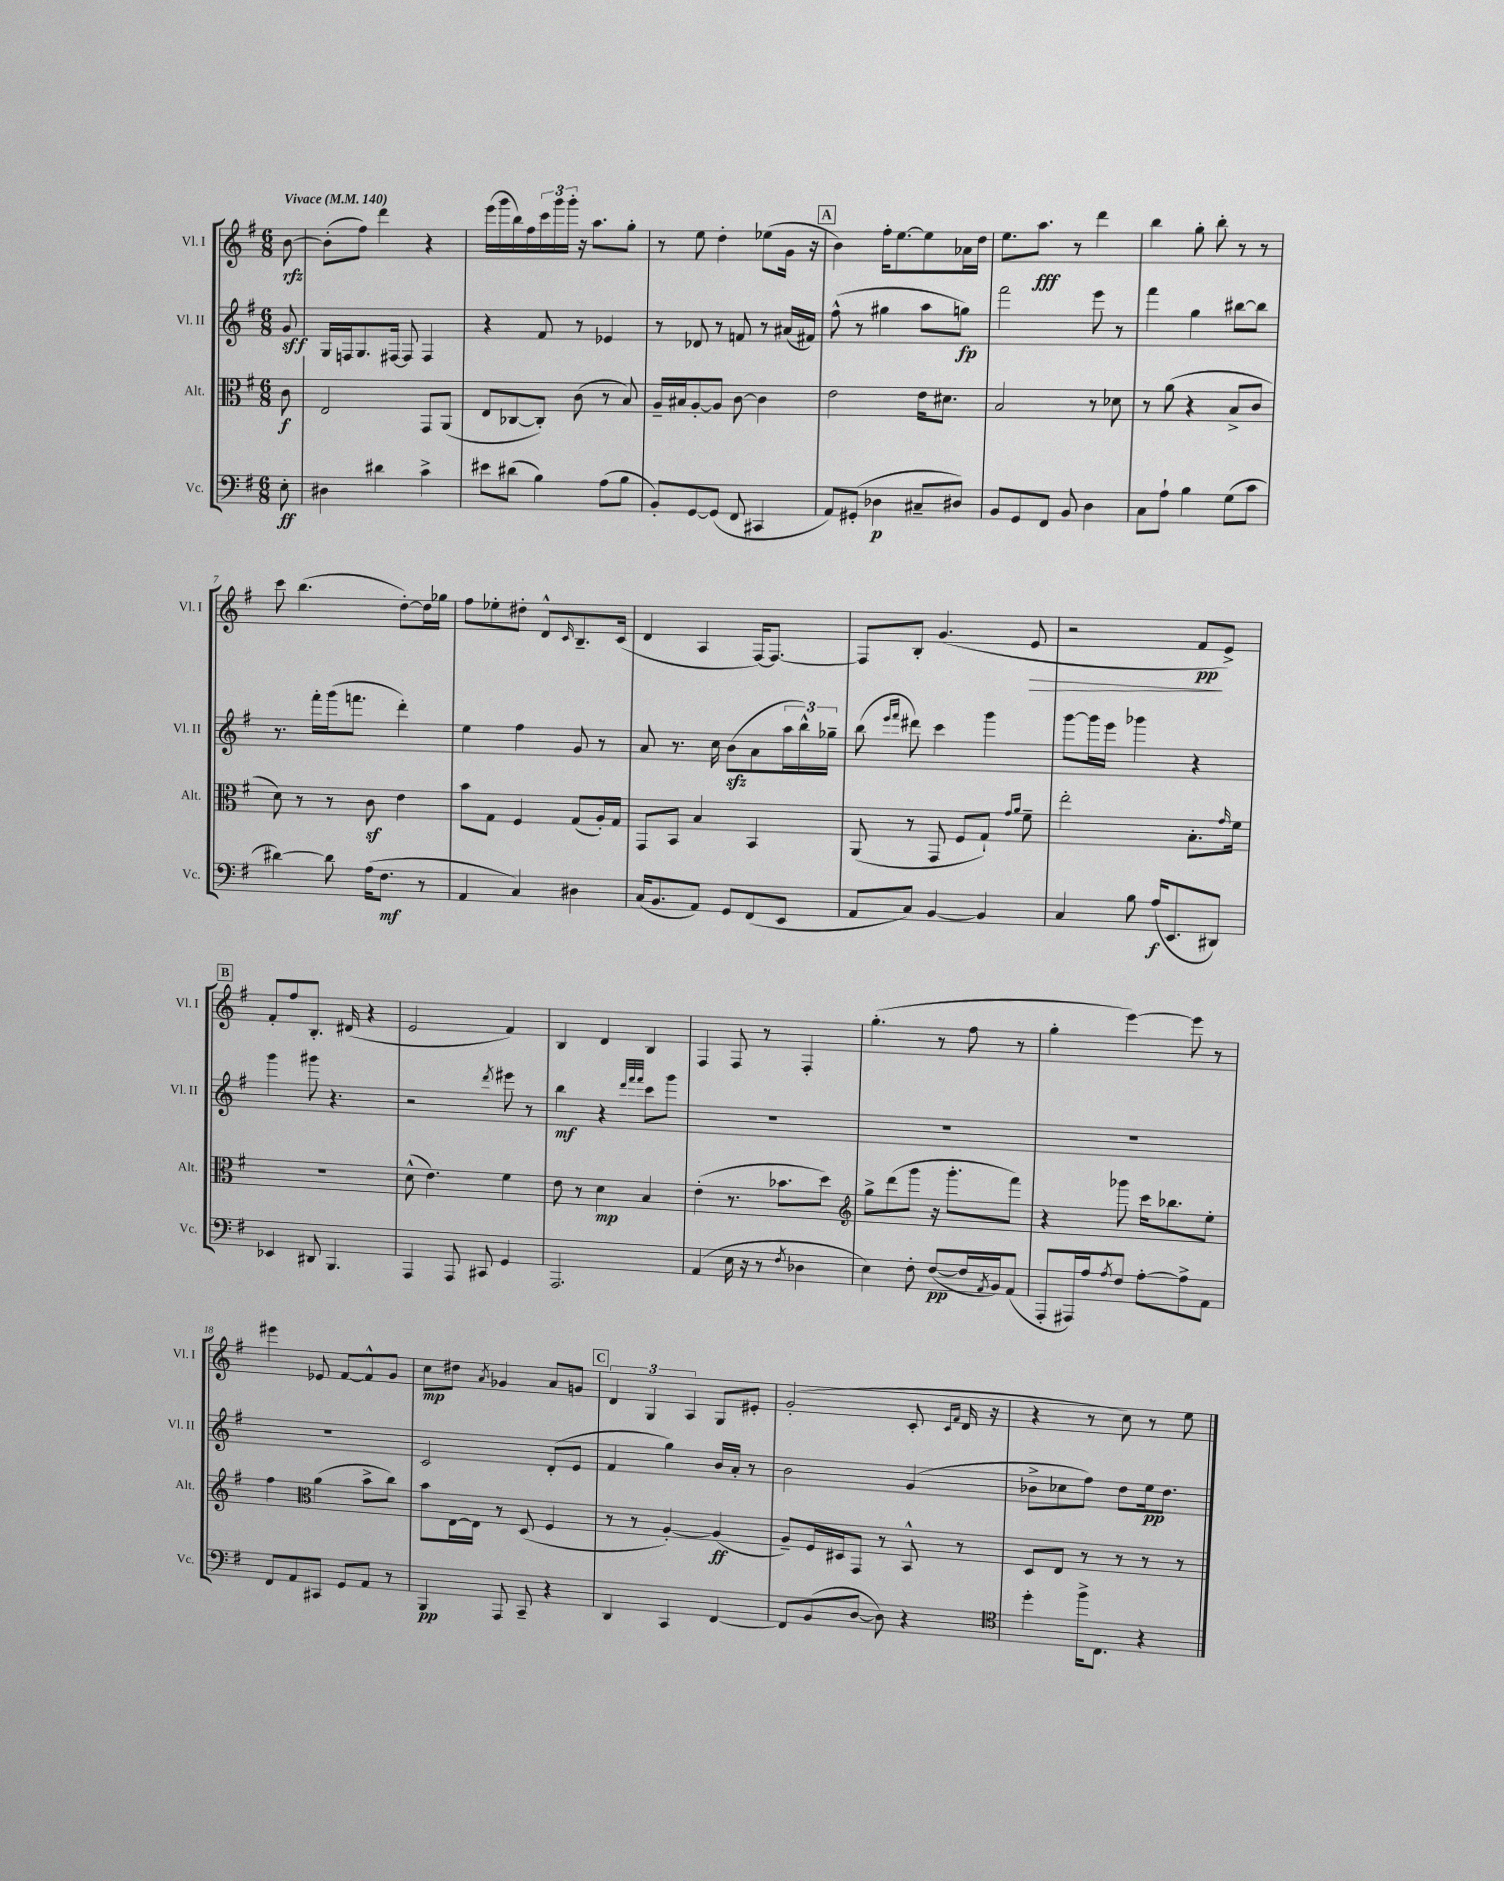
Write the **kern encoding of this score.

**kern	**kern	**kern	**kern
*staff4	*staff3	*staff2	*staff1
*clefF4	*clefC3	*clefG2	*clefG2
*k[f#]	*k[f#]	*k[f#]	*k[f#]
*M6/8	*M6/8	*M6/8	*M6/8
*MM140	*MM140	*MM140	*MM140
8E'	8c	8g	[8b
=	=	=	=
4D#	2E	16G	(8b']
.	.	16F	.
.	.	8.G	8ff#)
4d#	.	.	4ddd
.	.	[16F#	.
.	.	8F#]	.
4c^	8GG	4F#	4r
.	(8AA	.	.
=	=	=	=
8e#	8E	4r	(16eee
.	.	.	16ggg
(8d#	[8C-	.	16bb)
.	.	.	16ff#
4B)	8C-'])	8f#	24ccc
.	.	.	24ggg
.	.	.	24ggg'
.	(8c	8r	16r
.	.	.	8.aa
(8A	8r	4e-	.
8B	8B)	.	8gg'
=	=	=	=
8BB')	16A~	8r	8r
.	16B#	.	.
[8GG	[8A'	8d-	8ee
(8GG]	8A]	8r	4dd'
8FF#	[8c	8f	.
4CC#	4c]	8r	(8ee-
.	.	(16a#	16g
.	.	16f#)	16r
=	=	=	=
8AA)	2e	(8ff#^^	4b)
(8GG#'	.	8r	.
4D-	.	4gg#	16ff#'
.	.	.	[8.ee
8C#~	16e	8aa	8ee]
.	8.d#	.	.
8D#)	.	8gg)	16a-
.	.	.	16dd
=	=	=	=
8BB	2B	2fff#	8.ee
8GG	.	.	.
.	.	.	8.aa
8FF#	.	.	.
8BB	.	.	8r
4D	8r	8eee	4ddd
.	8d-	8r	.
=	=	=	=
8C	8r	4fff#	4bb
8A`	(8a	.	.
4B	4r	4gg	8gg'
.	.	.	8bb'
(8G	8B^	[8bb#	8r
8c	8c	8bb#]	8r
=	=	=	=
[4d#)	8d)	8.r	8ccc
.	8r	.	(4.bb
.	.	16fff#'	.
8d#]	8r	(16ggg	.
.	.	8.fff	.
(16A	8c	.	.
8.F#	.	.	.
.	4e	4ddd')	[8dd')
8r	.	.	16dd]
.	.	.	16gg-
=	=	=	=
4AA	8b	4ee	8ff#
.	8G	.	8ee-'
4C)	4F#	4ff#	8dd#'
.	.	.	8d^^
.	.	.	16qqc
4D#	(8G	8g	8.B~
.	16A')	8r	.
.	16G	.	(16c
=	=	=	=
(16C	8GG	8a	4d
8.BB	.	.	.
.	8BB	8.r	.
8AA)	4B	.	4A
.	.	16cc	.
8GG	.	(8b	.
(8FF#	4BB	8a	[16F#)
.	.	.	8.F#_
8EE	.	24aa	.
.	.	24bb^^)	.
.	.	24gg-~	.
=	=	=	=
8AA	(8AA	(8bb	8F#]
.	.	16qqeee	.
.	.	16qqfff#	.
8C)	8r	8ddd#)	8B'
[4BB	8GG	4ccc	(4.g
.	8F#	.	.
4BB]	8G`)	4ggg	.
.	16qqg	.	.
.	16qqa	.	.
.	8f#~	.	8e
=	=	=	=
4C	2ee'	[8ggg	2r
.	.	16ggg]	.
.	.	16eee	.
8B	.	4ggg-	.
(16A	.	.	.
8.EE	.	.	.
.	8.B'	4r	8f#
8DD#)	.	.	8e^)
.	16qqg	.	.
.	16f#	.	.
=	=	=	=
4EE-	2.r	4ggg	8f#'
.	.	.	8ff#
8DD#	.	8ggg#	8.B'
4.BBB	.	4.r	.
.	.	.	(16d#
.	.	.	4r
=	=	=	=
4AAA	(8d^^	2r	2e
.	4.e)	.	.
8AAA	.	.	.
8CC#	.	.	.
.	.	8qddd	.
4GG	4f#	8eee#	4f#)
.	.	8r	.
=	=	=	=
2.AAA	8e	4bb	4B
.	8r	.	.
.	4d	4r	4d
.	.	32qqddd	.
.	.	32qqfff#	.
.	.	32qqfff#	.
.	4B	8ccc	4B
.	.	8ggg	.
=	=	=	=
(4AA	(4e'	2.r	4F#
16E	8.r	.	8F#
16r	.	.	.
8r	.	.	8r
.	8.b-	.	.
8qF#	.	.	.
4D-	.	.	4F#'
.	8dd)	.	.
=	=	=	=
*	*clefG2	*	*
4E)	8gg^	2.r	(4.gg'
.	(8ddd	.	.
8F#'	8ggg	.	.
([8F#	16r	.	8r
.	8.ggg'	.	.
16F#]	.	.	8ff#
8qAA	.	.	.
16BB)	.	.	.
(8AA	8fff#)	.	8r
=	=	=	=
8AAA'	4r	2.r	4gg'
16AAA#)	.	.	.
16A	.	.	.
8qA	.	.	.
8F#	8ggg-	.	[4eee)
[8A'	16ccc	.	.
.	8.bb-	.	.
8A^]	.	.	8eee]
8AA	8ee'	.	8r
=	=	=	=
8FF#	4ff#	2.r	4eee#
8AA	.	.	.
*	*clefC3	*	*
8CC#	(4a	.	8e-
8GG	.	.	[8f#
8AA	8b^	.	8f#^^]
8r	8cc)	.	8g
=	=	=	=
4BBB	8b	2c	8cc
.	[16E	.	8dd#
.	16E]	.	.
.	.	.	8qa
8AAA	8r	.	4g-
8CC~	(8D	.	.
4r	4F#	(8d'	8a
.	.	8e	8g
=	=	=	=
4DD	8r	4f#	6d
.	8r	.	.
.	.	.	6G
4CC	[4A')	4gg)	.
.	.	.	6A
[4FF#	(4A]	16b	8G
.	.	16a'	.
.	.	8r	8e#'
=	=	=	=
8FF#]	8A~)	2b	(2g'
(8BB	16F#	.	.
.	16D#	.	.
[8D	8GG	.	.
8D])	8r	.	.
4r	8BB^^	(4g	8c'
.	.	.	16qqc
.	.	.	16qqf#
.	8r	.	16d
.	.	.	16r
=	=	=	=
*clefC4	*	*	*
4dd'	8D	8b-^	4r
.	8E	8cc-	.
16ff#^	8r	8ff#)	8r
8.C	.	.	.
.	8r	8dd	8cc)
4r	8r	16ee	8r
.	.	8.dd	.
.	8r	.	8ee
==	==	==	==
*-	*-	*-	*-
